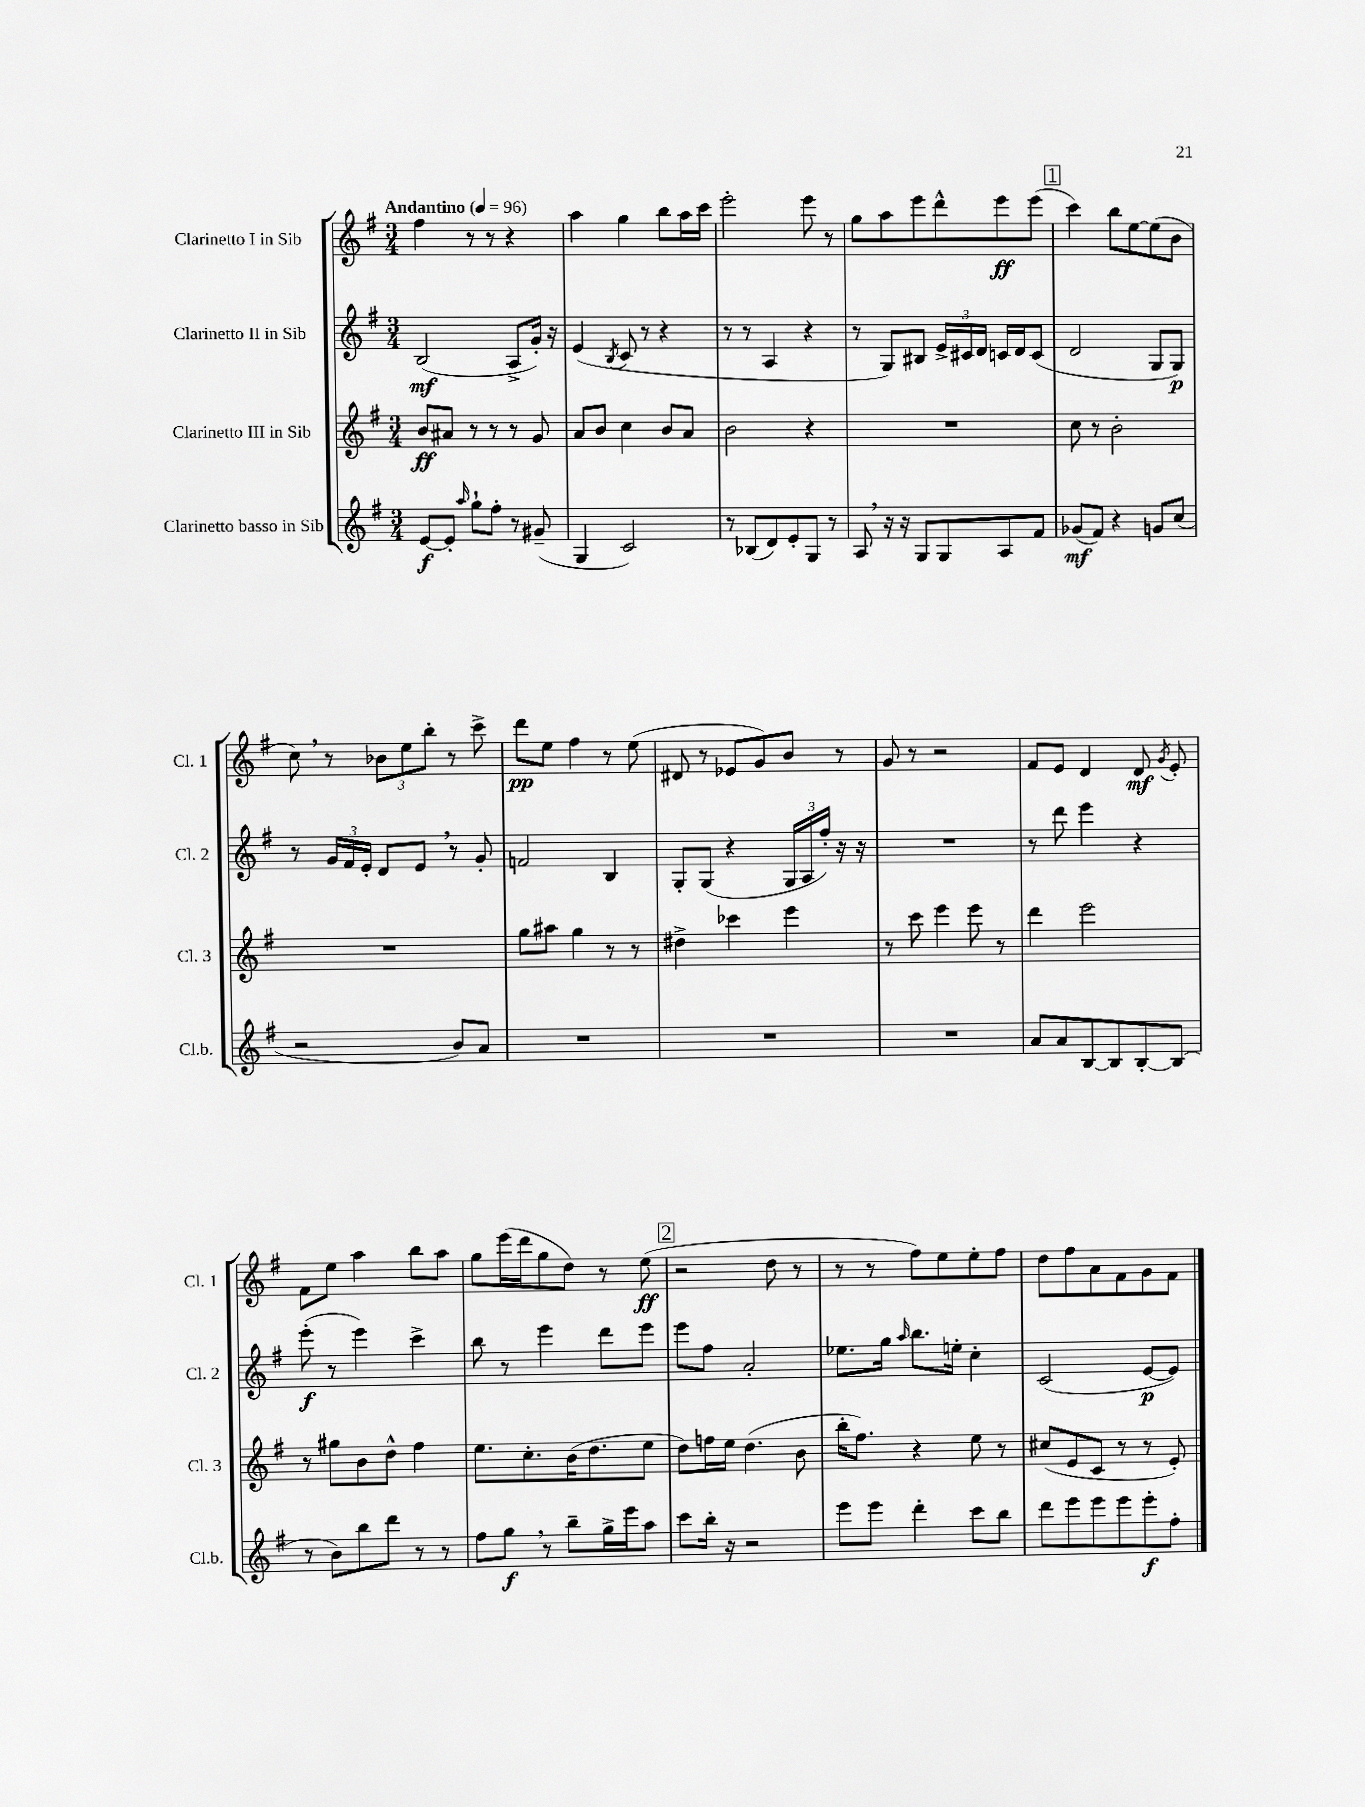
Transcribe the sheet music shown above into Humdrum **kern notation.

**kern	**dynam	**kern	**dynam	**kern	**dynam	**kern	**dynam
*part4	*part4	*part3	*part3	*part2	*part2	*part1	*part1
*staff4	*staff4	*staff3	*staff3	*staff2	*staff2	*staff1	*staff1
*I"Clarinetto basso in Sib	*	*I"Clarinetto III in Sib	*	*I"Clarinetto II in Sib	*	*I"Clarinetto I in Sib	*
*I'Cl.b.	*	*I'Cl. 3	*	*I'Cl. 2	*	*I'Cl. 1	*
*clefG2	*	*clefG2	*	*clefG2	*	*clefG2	*
*k[f#]	*	*k[f#]	*	*k[f#]	*	*k[f#]	*
*M3/4	*	*M3/4	*	*M3/4	*	*M3/4	*
*MM96	*	*MM96	*	*MM96	*	*MM96	*
=1	=1	=1	=1	=1	=1	=1	=1
!	!	!	!	!	!	!LO:TX:a:B:t=Andantino	!
[8e/L	f	8b/L	ff	(2B/	mf	4ff#\	.
8e'/J]	.	8a#X/J	.	.	.	.	.
16qqaa/	.	.	.	.	.	.	.
8gg`\L	.	8r	.	.	.	8r	.
8ff#'\J	.	8r	.	.	.	8r	.
8r	.	8r	.	8A^/L	.	4r	.
(8g#X~/	.	8g/	.	16g'/Jk)	.	.	.
.	.	.	.	16r	.	.	.
=2	=2	=2	=2	=2	=2	=2	=2
4G/	.	8a/L	.	(4e/	.	4aa\	.
.	.	8b/J	.	.	.	.	.
.	.	.	.	8qB/	.	.	.
2c/)	.	4cc\	.	8c/	.	4gg\	.
.	.	.	.	8r	.	.	.
.	.	8b/L	.	4r	.	8bb\L	.
.	.	8a/J	.	.	.	16aa\L	.
.	.	.	.	.	.	16ccc\JJ	.
=3	=3	=3	=3	=3	=3	=3	=3
8r	.	2b\	.	8r	.	2eee'\	.
(8B-X/L	.	.	.	8r	.	.	.
8d/)	.	.	.	4A/	.	.	.
8e'/	.	.	.	.	.	.	.
8G/J	.	4r	.	4r	.	8eee\	.
8r	.	.	.	.	.	8r	.
=4	=4	=4	=4	=4	=4	=4	=4
8A,/	.	2.r	.	8r	.	8gg\L	.
16r	.	.	.	8G/L)	.	8aa\	.
16r	.	.	.	.	.	.	.
8G/L	.	.	.	8B#X/J	.	8eee\	.
8G/	.	.	.	24e^/LL	.	8ddd^^\	.
.	.	.	.	24c#X/	.	.	.
.	.	.	.	24d/JJ	.	.	.
8A/	.	.	.	16cn/LL	.	8eee\	ff
.	.	.	.	16d/J	.	.	.
8f#/J	.	.	.	(8c/J	.	(8eee\J	.
!!LO:REH:place=s1:t=1
=5	=5	=5	=5	=5	=5	=5	=5
(8g-X/L	mf	8cc\	.	2d/	.	4ccc\)	.
8f#/J)	.	8r	.	.	.	.	.
4r	.	2b'\	.	.	.	8bb\L	.
.	.	.	.	.	.	[8ee\	.
8gn/L	.	.	.	8G/L	.	(8ee\]	.
(8cc/J	.	.	.	8G/J)	p	8b\J	.
!!LO:LB:g=z
=6	=6	=6	=6	=6	=6	=6	=6
2r	.	2.r	.	8r	.	8cc,\)	.
.	.	.	.	24g/LL	.	8r	.
.	.	.	.	24f#/	.	.	.
.	.	.	.	24e'/JJ	.	.	.
.	.	.	.	8d/L	.	12b-X\L	.
.	.	.	.	.	.	12ee\	.
.	.	.	.	8e,/J	.	.	.
.	.	.	.	.	.	12bb'\J	.
8b/L)	.	.	.	8r	.	8r	.
8a/J	.	.	.	8g'/	.	8ccc^\	.
=7	=7	=7	=7	=7	=7	=7	=7
2.r	.	8gg\L	.	2fn/	.	8ddd\L	pp
.	.	8aa#X\J	.	.	.	8ee\J	.
.	.	4gg\	.	.	.	4ff#\	.
.	.	8r	.	4B/	.	8r	.
.	.	8r	.	.	.	(8ee\	.
=8	=8	=8	=8	=8	=8	=8	=8
2.r	.	4dd#X^\	.	8G'/L	.	8d#X/	.
.	.	.	.	(8G/J	.	8r	.
.	.	4ccc-X\	.	4r	.	8e-X/L	.
.	.	.	.	.	.	8g/)	.
.	.	4eee\	.	24G/LL	.	8b/J	.
.	.	.	.	24A/	.	.	.
.	.	.	.	24ff#'/JJ)	.	.	.
.	.	.	.	16r	.	8r	.
.	.	.	.	16r	.	.	.
=9	=9	=9	=9	=9	=9	=9	=9
2.r	.	8r	.	2.r	.	8g/	.
.	.	8ccc\	.	.	.	8r	.
.	.	4eee\	.	.	.	2r	.
.	.	8eee\	.	.	.	.	.
.	.	8r	.	.	.	.	.
=10	=10	=10	=10	=10	=10	=10	=10
8a/L	.	4ddd\	.	8r	.	8f#/L	.
8a/	.	.	.	8ddd\	.	8e/J	.
[8B/	.	2eee\	.	4eee\	.	4d/	.
8B/]	.	.	.	.	.	.	.
[8B'/	.	.	.	4r	.	8d/	mf
.	.	.	.	.	.	8qg/	.
(8B/J]	.	.	.	.	.	8e'/	.
!!LO:LB:g=z
=11	=11	=11	=11	=11	=11	=11	=11
8r	.	8r	.	(8eee'\	f	8f#\L	.
8b\L)	.	8gg#X\L	.	8r	.	8ee\J	.
8bb\	.	8b\	.	4eee\)	.	4aa\	.
8ddd\J	.	8dd^^\J	.	.	.	.	.
8r	.	4ff#\	.	4ccc^\	.	8bb\L	.
8r	.	.	.	.	.	8aa\J	.
=12	=12	=12	=12	=12	=12	=12	=12
8ff#\L	.	8.ee\L	.	8bb\	.	8gg\L	.
8gg,\J	f	.	.	8r	.	(16eee\L	.
.	.	8.cc'\	.	.	.	16ddd\J	.
8r	.	.	.	4eee\	.	8gg\	.
8bb~\L	.	(16b\K	.	.	.	8dd\J)	.
.	.	8.dd\	.	.	.	.	.
16gg^\L	.	.	.	8ddd\L	.	8r	.
16eee\J	.	.	.	.	.	.	.
8aa\J	.	8ee\J	.	8eee\J	.	(8ee\	ff
!!LO:REH:place=s1:t=2
=13	=13	=13	=13	=13	=13	=13	=13
8ccc\L	.	8dd\L)	.	8eee\L	.	2r	.
16bb'\Jk	.	16ffn\L	.	8ff#\J	.	.	.
16r	.	16ee\JJ	.	.	.	.	.
2r	.	(4.dd\	.	2a'/	.	.	.
.	.	.	.	.	.	8dd\	.
.	.	8b\	.	.	.	8r	.
=14	=14	=14	=14	=14	=14	=14	=14
8eee\L	.	16bb'\KL	.	8.ee-X\L	.	8r	.
.	.	8.ff#\J)	.	.	.	.	.
8eee\J	.	.	.	.	.	8r	.
.	.	.	.	16gg\Jk	.	.	.
.	.	.	.	16qqaa/	.	.	.
4ddd'\	.	4r	.	8.bb\L	.	8ff#\L)	.
.	.	.	.	.	.	8ee\	.
.	.	.	.	16een'\Jk	.	.	.
8ccc\L	.	8ee\	.	4cc'\	.	8ee'\	.
8bb\J	.	8r	.	.	.	8ff#\J	.
=15	=15	=15	=15	=15	=15	=15	=15
8ddd\L	.	(8cc#X/L	.	(2c/	.	8dd\L	.
8eee\	.	8e/	.	.	.	8ff#\	.
8eee\	.	8c/J	.	.	.	8a\	.
8eee\	.	8r	.	.	.	8f#\	.
8eee'\	f	8r	.	[8e/L	p	8g\	.
8ff#'\J	.	8e'/)	.	8e/J])	.	8f#\J	.
==	==	==	==	==	==	==	==
*-	*-	*-	*-	*-	*-	*-	*-
